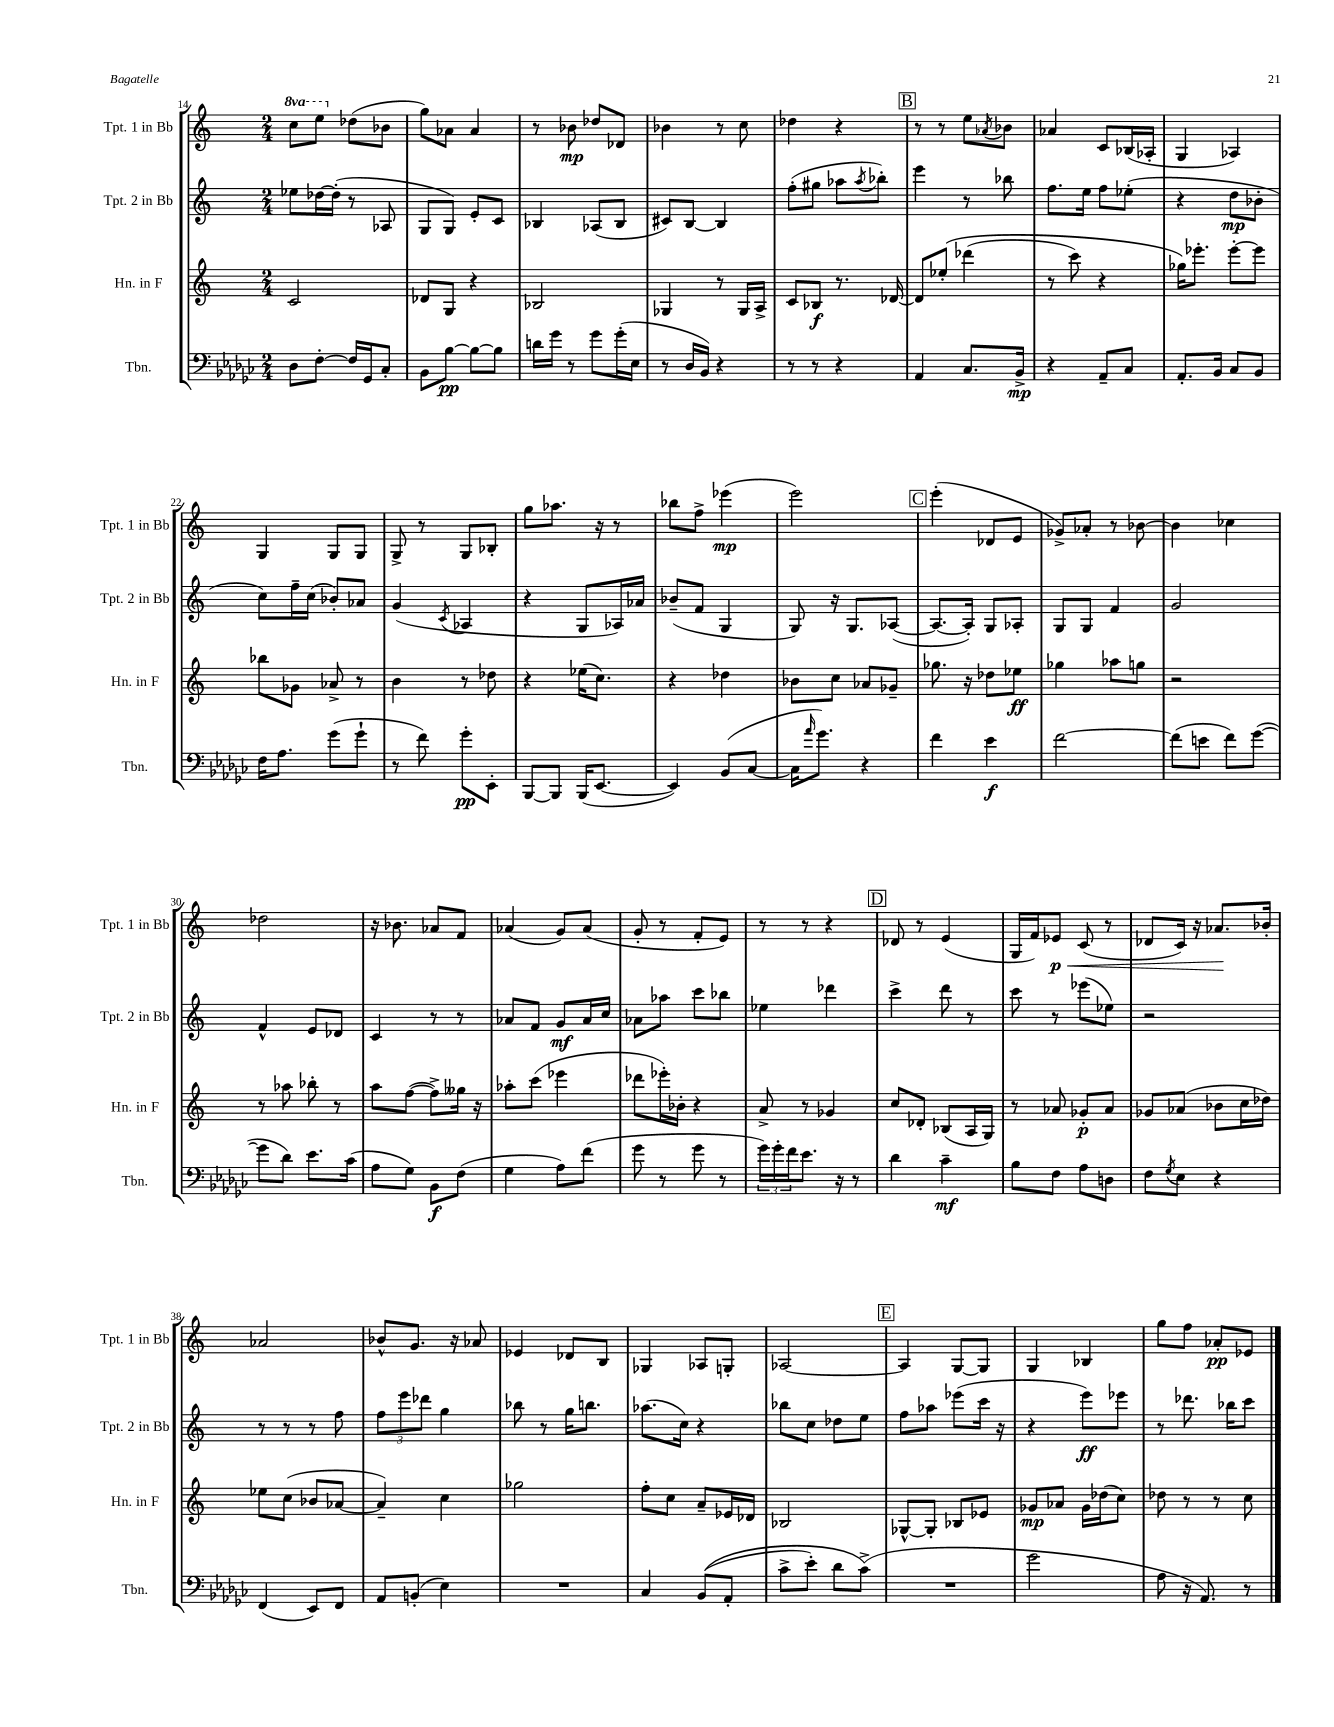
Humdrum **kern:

**kern	**dynam	**kern	**dynam	**kern	**dynam	**kern	**dynam
*part4	*part4	*part3	*part3	*part2	*part2	*part1	*part1
*staff4	*staff4	*staff3	*staff3	*staff2	*staff2	*staff1	*staff1
*I"Tbn.	*	*I"Hn. in F	*	*I"Tpt. 2 in Bb	*	*I"Tpt. 1 in Bb	*
*I'Tbn.	*	*I'Hn. in F	*	*I'Tpt. 2 in Bb	*	*I'Tpt. 1 in Bb	*
*clefF4	*	*clefG2	*	*clefG2	*	*clefG2	*
*k[b-e-a-d-g-c-]	*	*k[]	*	*k[]	*	*k[]	*
*M2/4	*	*M2/4	*	*M2/4	*	*M2/4	*
*	*	*	*	*	*	*8va	*
=14	=14	=14	=14	=14	=14	=14	=14
8D-\L	.	2c/	.	8ee-X\L	.	8ccc\L	.
[8F'\J	.	.	.	[16dd-X\L	.	8eee\J	.
.	.	.	.	(16dd-'\JJ]	.	.	.
*	*	*	*	*	*	*X8va	*
16F/LL]	.	.	.	8r	.	(8dd-X\L	.
16GG-/J	.	.	.	.	.	.	.
8C-'/J	.	.	.	8A-X/	.	8b-X\J	.
=15	=15	=15	=15	=15	=15	=15	=15
8BB-\L	.	8d-X/L	.	8G/L	.	8gg\L)	.
[8B-\J	pp	8G/J	.	8G/J)	.	8a-X\J	.
8B-\L_	.	4r	.	8e'/L	.	4a-/	.
8B-\J]	.	.	.	8c/J	.	.	.
=16	=16	=16	=16	=16	=16	=16	=16
16dn\LL	.	2B-X/	.	4B-X/	.	8r	.
16g-\JJ	.	.	.	.	.	.	.
8r	.	.	.	.	.	8b-X\	mp
8g-\L	.	.	.	(8A-X/L	.	8dd-X/L	.
(16g-'\L	.	.	.	8B-/J	.	8d-X/J	.
16E-\JJ	.	.	.	.	.	.	.
=17	=17	=17	=17	=17	=17	=17	=17
8r	.	4G-X/	.	8c#X/L)	.	4b-X\	.
16D-/LL	.	.	.	[8B/J	.	.	.
16BB-/JJ)	.	.	.	.	.	.	.
4r	.	8r	.	4B/]	.	8r	.
.	.	16G-/LL	.	.	.	8cc\	.
.	.	16A^/JJ	.	.	.	.	.
=18	=18	=18	=18	=18	=18	=18	=18
8r	.	8c/L	.	(8ff'\L	.	4dd-X\	.
8r	.	8B-X/J	f	8gg#X\J	.	.	.
4r	.	8.r	.	8aa-X\L	.	4r	.
.	.	.	.	8qaa-/	.	.	.
.	.	.	.	8bb-X'\J)	.	.	.
.	.	[16d-X/	.	.	.	.	.
!!LO:REH:place=s1:t=B
=19	=19	=19	=19	=19	=19	=19	=19
4AA-/	.	8d-/L]	.	4eee\	.	8r	.
.	.	(8ee-X'/J	.	.	.	8r	.
8.C-/L	.	(4ddd-X\	.	8r	.	8ee\L	.
.	.	.	.	.	.	8qa-X/	.
.	.	.	.	8bb-X\	.	8b-X\J	.
16BB-^/Jk	mp	.	.	.	.	.	.
=20	=20	=20	=20	=20	=20	=20	=20
4r	.	8r	.	8.ff\L	.	4a-X/	.
.	.	8ccc\)	.	.	.	.	.
.	.	.	.	16ee\Jk	.	.	.
8AA-~/L	.	4r	.	8ff\L	.	8c/L	.
8C-/J	.	.	.	(8ee-X'\J	.	(16B-X/L	.
.	.	.	.	.	.	16A-X'/JJ	.
=21	=21	=21	=21	=21	=21	=21	=21
8.AA-'/L	.	16gg-X\KL)	.	4r	.	4G/	.
.	.	8.eee-X'\J	.	.	.	.	.
16BB-/Jk	.	.	.	.	.	.	.
8C-/L	.	[8eee-'\L	.	8dd\L	mp	4A-X/)	.
8BB-/J	.	8eee-\J]	.	8b-X'\J	.	.	.
!!LO:LB:g=z
=22	=22	=22	=22	=22	=22	=22	=22
16F\KL	.	8bb-X\L	.	8cc\L)	.	4G/	.
8.A-\J	.	.	.	.	.	.	.
.	.	8g-X\J	.	16ff~\L	.	.	.
.	.	.	.	(16cc\JJ	.	.	.
(8g-\L	.	8a-X^/	.	8b-X'/L)	.	8G/L	.
8g-`\J	.	8r	.	8a-X/J	.	8G/J	.
=23	=23	=23	=23	=23	=23	=23	=23
8r	.	4b\	.	(4g/	.	8G^/	.
8f\)	.	.	.	.	.	8r	.
.	.	.	.	8qc/	.	.	.
8g-'\L	pp	8r	.	4A-X/	.	8G/L	.
8EE-'\J	.	8dd-X\	.	.	.	8B-X'/J	.
=24	=24	=24	=24	=24	=24	=24	=24
[8BBB-/L	.	4r	.	4r	.	8gg\L	.
8BBB-/J]	.	.	.	.	.	8.aa-X\J	.
(16BBB-/KL	.	(16ee-X\KL	.	8G/L	.	.	.
[8.EE-/J	.	8.cc\J)	.	.	.	16r	.
.	.	.	.	16A-X/L)	.	8r	.
.	.	.	.	16a-X/JJ	.	.	.
=25	=25	=25	=25	=25	=25	=25	=25
4EE-/])	.	4r	.	(8b-X~/L	.	8bb-X\L	.
.	.	.	.	8f/J	.	8ff^\J	.
(8BB-/L	.	4dd-X\	.	4G/	.	(4eee-X\	mp
[8C-/J	.	.	.	.	.	.	.
=26	=26	=26	=26	=26	=26	=26	=26
16C-\KL]	.	8b-X\L	.	8G/)	.	2eee\)	.
16qqa-/	.	.	.	.	.	.	.
8.g-\J)	.	.	.	.	.	.	.
.	.	8cc\J	.	16r	.	.	.
.	.	.	.	8.G/L	.	.	.
4r	.	8a-X/L	.	.	.	.	.
.	.	8g-X~/J	.	([8A-X/J	.	.	.
!!LO:REH:place=s1:t=C
=27	=27	=27	=27	=27	=27	=27	=27
4f\	.	8.gg-X\	.	8.A-/L_	.	(4eee'\	.
.	.	16r	.	16A-'/Jk])	.	.	.
4e-\	f	8dd-X\L	.	8G/L	.	8d-X/L	.
.	.	8ee-X\J	ff	8A-X'/J	.	8e/J	.
=28	=28	=28	=28	=28	=28	=28	=28
[2f\	.	4gg-X\	.	8G/L	.	8g-X^/L)	.
.	.	.	.	8G/J	.	8a-X'/J	.
.	.	8aa-X\L	.	4f/	.	8r	.
.	.	8ggn\J	.	.	.	[8b-X\	.
=29	=29	=29	=29	=29	=29	=29	=29
(8f\L]	.	2r	.	2g/	.	4b-\]	.
8en\J	.	.	.	.	.	.	.
8f\L)	.	.	.	.	.	4cc-X\	.
([8g-\J	.	.	.	.	.	.	.
!!LO:LB:g=z
=30	=30	=30	=30	=30	=30	=30	=30
8g-\L]	.	8r	.	4f^^/	.	2dd-X\	.
8d-\J)	.	8aa-X\	.	.	.	.	.
8.e-\L	.	8bb-X'\	.	8e/L	.	.	.
.	.	8r	.	8d-X/J	.	.	.
(16c-\Jk	.	.	.	.	.	.	.
=31	=31	=31	=31	=31	=31	=31	=31
8A-\L	.	8aa\L	.	4c/	.	16r	.
.	.	.	.	.	.	8.b-X\	.
8G-\J)	.	([8ff\J	.	.	.	.	.
8BB-\L	f	8ff^\L])	.	8r	.	8a-X/L	.
(8F\J	.	16gg--X\Jk	.	8r	.	8f/J	.
.	.	16r	.	.	.	.	.
=32	=32	=32	=32	=32	=32	=32	=32
4G-\	.	8aa-X'\L	.	8a-X/L	.	(4a-X/	.
.	.	(8ccc\J	.	8f/J	.	.	.
8A-\L)	.	4eee-X\	.	8g/L	mf	8g/L)	.
(8f\J	.	.	.	16a-/L	.	(8a-/J	.
.	.	.	.	16cc/JJ	.	.	.
=33	=33	=33	=33	=33	=33	=33	=33
8g-\	.	8ddd-X\L	.	8a-X\L	.	8g'/	.
8r	.	16eee-X'\L)	.	8aa-X\J	.	8r	.
.	.	16b-X'\JJ	.	.	.	.	.
8g-\	.	4r	.	8ccc\L	.	8f'/L	.
8r	.	.	.	8bb-X\J	.	8e/J)	.
=34	=34	=34	=34	=34	=34	=34	=34
24g-\LL)	.	8a^/	.	4ee-X\	.	8r	.
24g-'\	.	.	.	.	.	.	.
24f\J	.	.	.	.	.	.	.
8.e-\J	.	8r	.	.	.	8r	.
.	.	4g-X/	.	4ddd-X\	.	4r	.
16r	.	.	.	.	.	.	.
8r	.	.	.	.	.	.	.
!!LO:REH:place=s1:t=D
=35	=35	=35	=35	=35	=35	=35	=35
4d-\	.	8cc/L	.	4ccc^\	.	8d-X/	.
.	.	8d-X'/J	.	.	.	8r	.
4c-~\	mf	(8B-X/L	.	8ddd\	.	(4e/	.
.	.	16A/L	.	8r	.	.	.
.	.	16G/JJ)	.	.	.	.	.
=36	=36	=36	=36	=36	=36	=36	=36
8B-\L	.	8r	.	8ccc\	.	16G/LL	.
.	.	.	.	.	.	16f/J)	.
!	!	!	!	!	!	!	!LO:HP:b
8F\J	.	8a-X/	.	8r	.	8e-X/J	< p
8A-\L	.	8g-X'/L	p	(8eee-X\L	.	(8c/	.
8Dn\J	.	8a-/J	.	8ee-X\J)	.	8r	.
=37	=37	=37	=37	=37	=37	=37	=37
8F\L	.	8g-X/L	.	2r	.	8d-X/L	.
8qG-/	.	.	.	.	.	.	.
8E-\J	.	(8a-X/J	.	.	.	16c/Jk)	.
.	.	.	.	.	.	16r	.
4r	.	8b-X\L	.	.	.	8.a-X/L	.
.	.	16cc\L	.	.	.	.	.
.	.	16dd-X\JJ)	.	.	.	16b-X'/Jk	[
!!LO:LB:g=z
=38	=38	=38	=38	=38	=38	=38	=38
(4FF/	.	8ee-X\L	.	8r	.	2a-X/	.
.	.	(8cc\J	.	8r	.	.	.
8EE-/L)	.	8b-X/L	.	8r	.	.	.
8FF/J	.	[8a-X/J	.	8ff\	.	.	.
=39	=39	=39	=39	=39	=39	=39	=39
8AA-/L	.	4a-~/])	.	12ff\L	.	8b-X^^/L	.
.	.	.	.	12eee\	.	.	.
(8BBn'/J	.	.	.	.	.	8.g/J	.
.	.	.	.	12ddd-X\J	.	.	.
4E-\)	.	4cc\	.	4gg\	.	.	.
.	.	.	.	.	.	16r	.
.	.	.	.	.	.	8a-X/	.
=40	=40	=40	=40	=40	=40	=40	=40
2r	.	2gg-X\	.	8bb-X\	.	4e-X/	.
.	.	.	.	8r	.	.	.
.	.	.	.	16gg\KL	.	8d-X/L	.
.	.	.	.	8.bbn\J	.	.	.
.	.	.	.	.	.	8B/J	.
=41	=41	=41	=41	=41	=41	=41	=41
4C-/	.	8ff'\L	.	(8.aa-X\L	.	4G-X/	.
.	.	8cc\J	.	.	.	.	.
.	.	.	.	16cc\Jk)	.	.	.
((8BB-/L	.	8a~/L	.	4r	.	8A-X/L	.
8AA-'/J	.	16e-X/L	.	.	.	8Gn'/J	.
.	.	16d-X/JJ	.	.	.	.	.
=42	=42	=42	=42	=42	=42	=42	=42
8c-^\L	.	2B-X/	.	8bb-X\L	.	[2A-X/	.
8e-'\J)	.	.	.	8cc\J	.	.	.
8d-\L	.	.	.	8dd-X\L	.	.	.
(8c-^\J)	.	.	.	8ee\J	.	.	.
!!LO:REH:place=s1:t=E
=43	=43	=43	=43	=43	=43	=43	=43
2r	.	[8G-X^^/L	.	8ff\L	.	4A-/]	.
.	.	8G-'/J]	.	8aa-X\J	.	.	.
.	.	8B-X/L	.	(8eee-X\L	.	[8G/L	.
.	.	8e-X/J	.	16ccc\Jk	.	8G/J]	.
.	.	.	.	16r	.	.	.
=44	=44	=44	=44	=44	=44	=44	=44
2g-\	.	8g-X/L	mp	4r	.	4G/	.
.	.	8a-X/J	.	.	.	.	.
.	.	16g-\LL	.	8eee\L)	ff	4B-X/	.
.	.	(16dd-X\J	.	.	.	.	.
.	.	8cc\J)	.	8eee-X\J	.	.	.
=45	=45	=45	=45	=45	=45	=45	=45
8A-\	.	8dd-X\	.	8r	.	8gg\L	.
16r	.	8r	.	8.ddd-X\	.	8ff\J	.
8.AA-/)	.	.	.	.	.	.	.
.	.	8r	.	.	.	8a-X'/L	pp
.	.	.	.	16bb-X\KL	.	.	.
8r	.	8cc\	.	8ccc\J	.	8e-X/J	.
==	==	==	==	==	==	==	==
*-	*-	*-	*-	*-	*-	*-	*-
